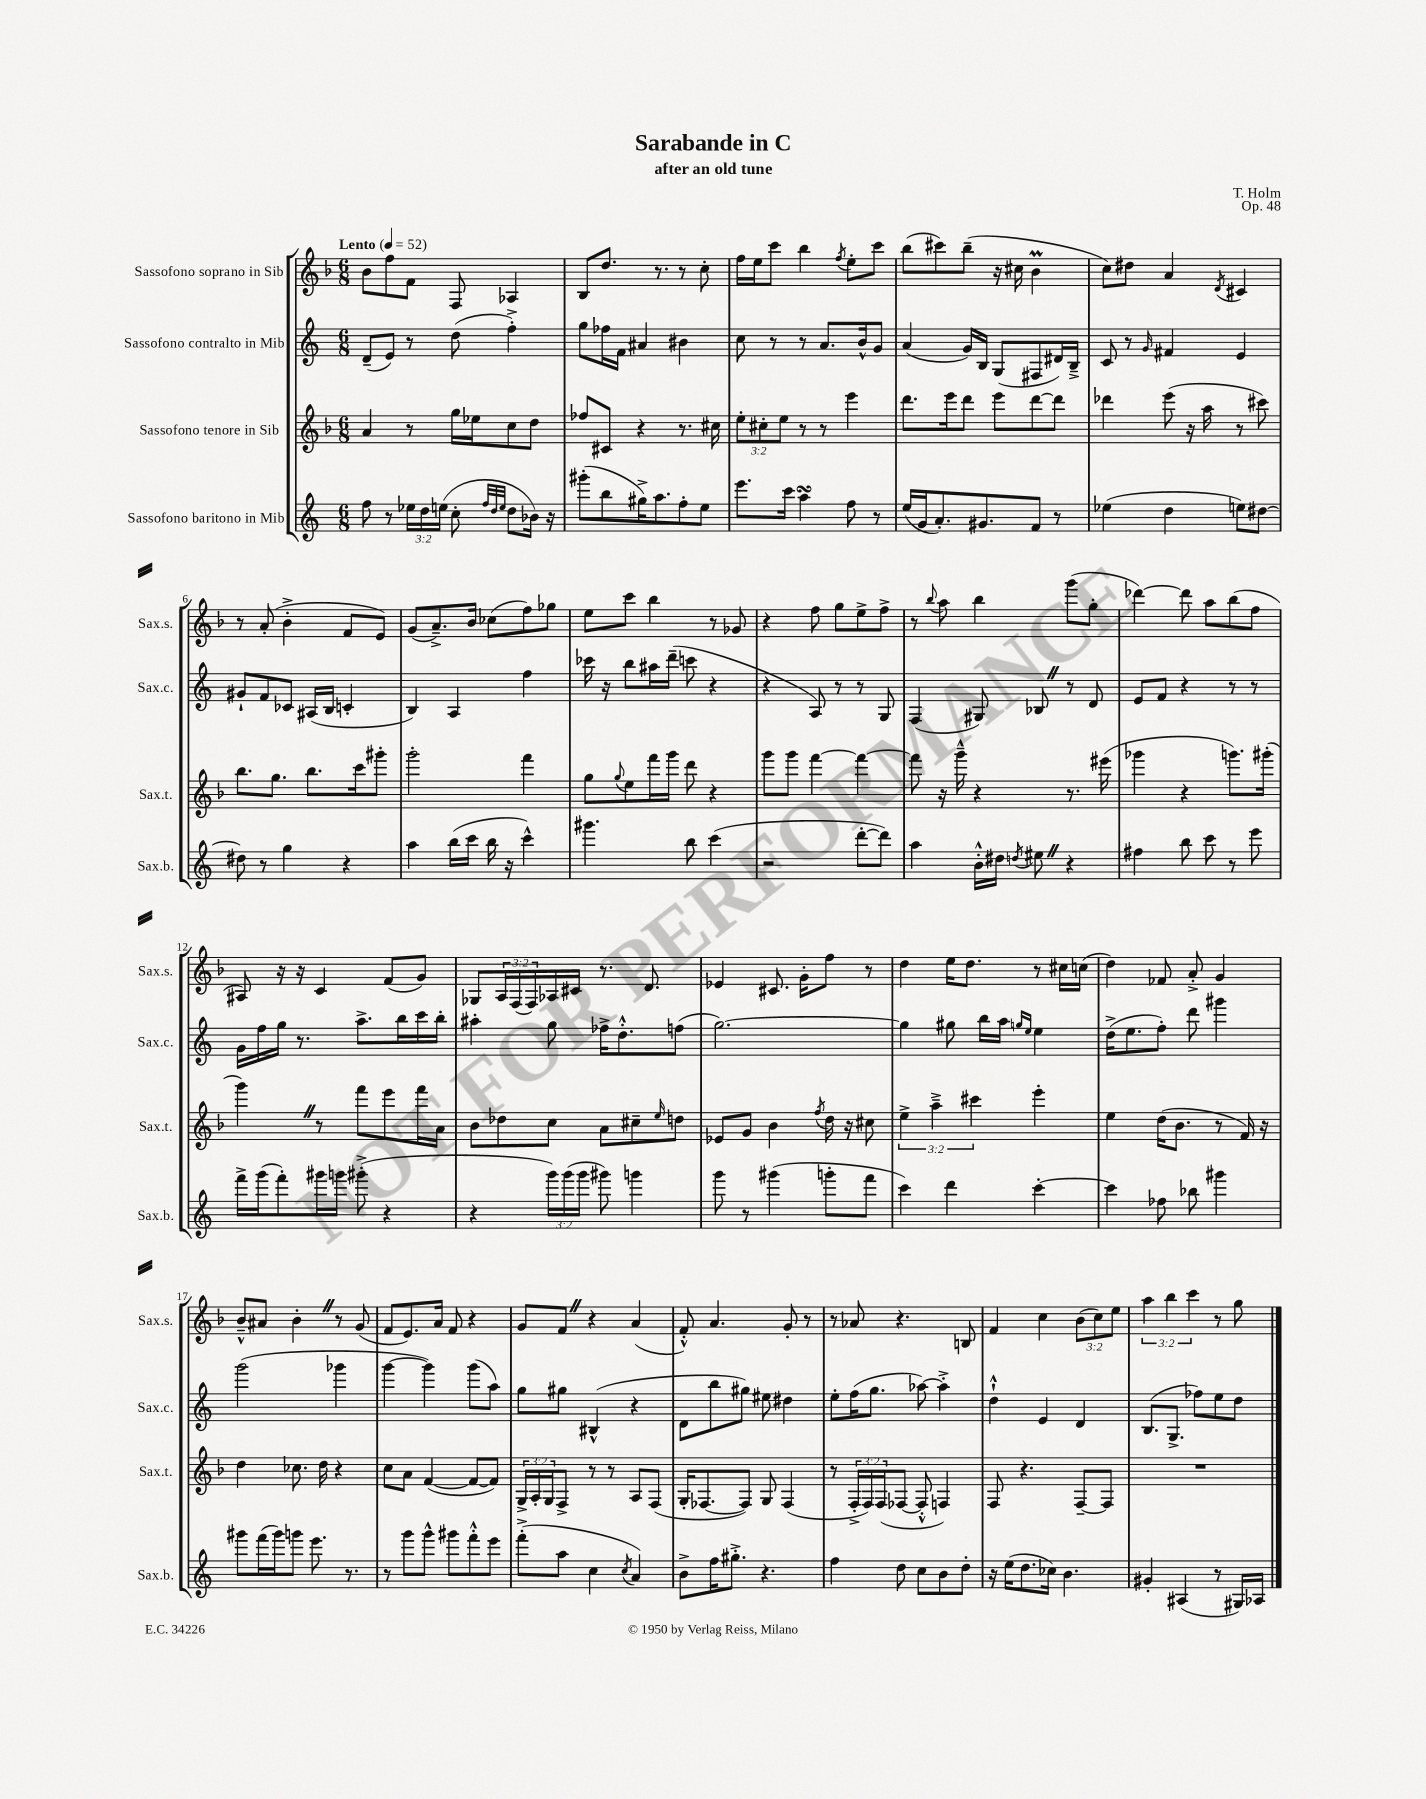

**kern	**kern	**kern	**kern
*part4	*part3	*part2	*part1
*staff4	*staff3	*staff2	*staff1
*I"Sassofono baritono in Mib	*I"Sassofono tenore in Sib	*I"Sassofono contralto in Mib	*I"Sassofono soprano in Sib
*I'Sax.b.	*I'Sax.t.	*I'Sax.c.	*I'Sax.s.
*clefG2	*clefG2	*clefG2	*clefG2
*k[]	*k[b-]	*k[]	*k[b-]
*M6/8	*M6/8	*M6/8	*M6/8
*MM52	*MM52	*MM52	*MM52
=1	=1	=1	=1
!	!	!	!LO:TX:a:B:t=Lento
8ff\	4a/	(8d~/L	8b-\L
8r	.	8e/J)	8ff\
24ee-X\LL	8r	8r	8f\J
24dd\	.	.	.
(24een\JJ	.	.	.
8cc'\	16gg\LL	(8dd\	8F/
.	16ee-X\J	.	.
32qqff/LLL	.	.	.
32qqdd/	.	.	.
32qqee/JJJ	.	.	.
8dd\L	8cc\	4ff'^\)	4A-X/
16b-X\Jk)	8dd\J	.	.
16r	.	.	.
=2	=2	=2	=2
(8ggg#X'\L	8ff-X/L	8gg\L	8B-/L
8bb\	8c#X/J	16ff-X\L	8.dd/J
.	.	16f\JJ	.
16gg#X^\K)	4r	4a#X/	.
8.aa\	.	.	8.r
8ff'\	8.r	4b#X\	8r
8ee\J	.	.	8cc'\
.	16cc#X\	.	.
=3	=3	=3	=3
8.eee\L	12ee'\L	8cc\	16ff\LL
.	.	.	16ee\J
.	12cc#X'\	.	.
.	.	8r	8ccc\J
.	12ee\J	.	.
16ccc\Jk	.	.	.
4aasSSS\	8r	8r	4bb-\
.	8r	8.a/L	.
.	.	.	8qff/
8ff\	4eee\	.	8ee'\L
.	.	16b^^/k	.
8r	.	8g/J	8ccc\J
=4	=4	=4	=4
(16ee/LL	8.ddd\L	(4a/	(8bb-\L
16g/J	.	.	.
8.a'/)	.	.	8ccc#X\)
.	16eee\k	.	.
.	8ddd\J	16g/LL)	(8bb-~\J
8.g#X/	.	16B/JJ	.
.	8eee\L	(8G/L	16r
.	.	.	16cc#X\
8f/J	[8ddd\	8F#X/	4b-M\
8r	8ddd\J]	16d#X/L)	.
.	.	16B~^/JJ	.
=5	=5	=5	=5
(4ee-X\	4ddd-X\	8c/	8cc\L)
.	.	8r	8dd#X\J
.	.	16qqg/	.
4dd\	(8eee\	4f#X/	4a/
.	16r	.	.
.	16aa\	.	.
.	.	.	8qd/
8een\L)	8r	4e/	4c#X/
[8dd#X\J	8ccc#X\)	.	.
!!LO:LB:g=z
=6	=6	=6	=6
8dd#X\]	8.bb-\L	8g#X`/L	8r
8r	.	8f/	(8a'/
.	8.gg\J	.	.
4gg\	.	8c-X/J	4b-'^\
.	8.bb-\L	(16A#X/LL	.
.	.	16B/JJ	.
4r	.	4cn'/	8f/L
.	16ccc\k	.	.
.	8ggg#X'\J	.	8e/J)
=7	=7	=7	=7
4aa\	2ggg'\	4B/)	(8g/L
.	.	.	8.a~^/)
(16bb\LL	.	4A/	.
16ccc\JJ	.	.	16b-/Jk
16bb\	.	.	(8cc-X\L
16r	.	.	.
4ccc^^\)	4fff\	4ff\	8ff\)
.	.	.	8gg-X\J
=8	=8	=8	=8
4.ggg#X\	8gg\L	16ccc-X\	8ee\L
.	.	16r	.
.	8qqgg/	.	.
.	8ee\	8bb\L	8ccc\J
.	16fff\L	16aa#X\L	4bb-\
.	16ggg\JJ	(16ddd~\JJ	.
8bb\	8ddd\	8cccn\	.
(4ccc\	4r	4r	8r
.	.	.	8g-X/
=9	=9	=9	=9
2r	8ggg\L	4r	4r
.	8ggg\J	.	.
.	[4fff\	8A/)	8ff\
.	.	8r	8gg\L
[8ddd'\L	4fff\_	8r	8ee^\
8ddd\J])	.	8G/	8ff^\J
=10	=10	=10	=10
4aa\	8fff\]	(4F/	8r
.	.	.	8qqbb-/
.	16r	.	8aa\
.	16ggg~^^\	.	.
16b'^^\LL	4r	8G#X/)	4bb-\
16dd#X\JJ	.	.	.
8qddn/	.	.	.
8ee#XZ\	.	8B-XZ/	.
4r	8.r	8r	(8ggg\L
.	.	8d/	8gg'\J
.	(16eee#X\	.	.
=11	=11	=11	=11
4ff#X\	4ggg-X\	8e/L	[4ddd-X\)
.	.	8f/J	.
8bb\	4r	4r	8ddd-\]
8ccc\	.	.	8aa\L
8r	8.gggn\L)	8r	(8bb-\
8eee\	.	8r	8ff\J
.	(16ggg#X'\Jk	.	.
!!LO:LB:g=z
=12	=12	=12	=12
16fff^\LL	4gggZ\)	16g\LL	8A#X/)
(16ggg\J	.	16ff\	.
8fff'\)	.	16gg\JJ	16r
.	.	8.r	16r
16ggg#X\L	8r	.	4c/
16gggn\JJ	.	.	.
(8ggg#X'^\	8fff\L	8.aa^\L	.
4r	8eee\	.	(8f/L
.	.	16bb\L	.
.	16fff\L	16ccc\	8g/J)
.	16a\JJ	16bb'\JJ	.
=13	=13	=13	=13
4r	8b-\L	4aa#X'\	8G-X/L
.	8dd-X\	.	24A/L
.	.	.	(24F/
.	.	.	24F/)
24ggg\LL)	8cc\J	8gg\	16A-X/
(24ggg\	.	.	.
.	.	.	16c#X/JJ
24ggg\JJ	.	.	.
8ggg#X\)	8a\L	16ff-X^\KL	8.r
.	.	8.dd'^^\	.
4gggn\	8cc#X~\	.	.
.	.	.	8.d/
.	16qqee/	.	.
.	8ddn\J	(8ffn\J	.
=14	=14	=14	=14
8ggg\	8e-X/L	[2.gg\)	4e-X/
8r	8g/J	.	.
(4ggg#X\	4b-\	.	8.c#X/
.	.	.	16g'\KL
.	8qff/	.	.
8gggn'\L	16dd\	.	8ff\J
.	16r	.	.
8fff\J	8cc#X\	.	8r
=15	=15	=15	=15
4ccc\)	6ee^\	4gg\]	4dd\
.	6aa~^\	.	.
4ddd\	.	8gg#X\	16ee\KL
.	.	.	8.dd\J
.	6ccc#X\	.	.
.	.	16bb\LL	.
.	.	16aa\JJ	.
.	.	16qqggn/LL	.
.	.	16qqee/JJ	.
[4ccc'\	4eee'\	4ee\	8r
.	.	.	16cc#X\LL
.	.	.	(16ccn\JJ
=16	=16	=16	=16
4ccc\]	4ee\	(16dd^\KL	4dd\)
.	.	8.ee\	.
8ff-X\	(16dd\KL	8ff'\J)	8f-X/
.	8.b-\J	.	.
8bb-X\	.	8ddd\	8a'^/
4ggg#X\	8r	4ggg#X\	4g/
.	16f/)	.	.
.	16r	.	.
!!LO:LB:g=z
=17	=17	=17	=17
8ggg#X\L	4dd\	(2ggg\	8b-~^^/L
(16fff\L	.	.	8a#X/J
16ggg#\J)	.	.	.
8gggn\J	8.cc-X\	.	4b-'Z\
8.eee\	.	.	.
.	16dd\	.	.
.	4r	4ggg-X\	8r
8.r	.	.	.
.	.	.	(8g/
=18	=18	=18	=18
8r	8cc\L	[4ggg\	8f/L
8ggg\L	8a\J	.	8.e/)
8ggg^^\J	([4f/	4ggg\])	.
.	.	.	16a/Jk
8ggg#X\L	.	.	8f/
8fff'^^\	8f/L_	(8ggg\L	4r
8eee\J	8f/J])	8aa\J)	.
=19	=19	=19	=19
(8fff'^\L	24G^/LL	8gg\L	8g/L
.	24A'/	.	.
.	24G/J	.	.
8aa\J	8F^/J	8gg#X\J	8fZ/J
4cc\	8r	(4B#X^^/	4r
.	8r	.	.
8qcc/	.	.	.
4a/)	8A/L	4r	(4a/
.	(8F/J	.	.
=20	=20	=20	=20
8b^\L	16G'/KL	8d\L	8f'^^/)
.	[8.F-X/	.	.
16ff\K	.	8bb\	4.a/
8.gg#X'^\J	.	.	.
.	8F-/J])	8gg#X\J)	.
4.r	8G/	8ee#X\	.
.	(4F-/	4dd#X\	8g'/
.	.	.	8r
=21	=21	=21	=21
4ff\	8r	8ee'\L	8r
.	24F'^/LL	(16ff\K	8a-X/
.	24F/)	.	.
.	.	8.gg\J	.
.	(24F/J	.	.
8dd\	[8F-X/J	.	4.r
8cc\L	8F-'^^/]	[8aa-X\)	.
8b\	4Fn/)	4aa-'^\]	.
8dd'\J	.	.	8Bn/
=22	=22	=22	=22
16r	8F/	4dd`^^\	4f/
(16ee\KL	.	.	.
8.dd\	4.r	.	.
.	.	4e/	4cc\
16cc-X\Jk)	.	.	.
4.b\	.	.	.
.	[8F~/L	4d/	(12b-\L
.	.	.	12cc\)
.	8F/J]	.	.
.	.	.	12ee\J
=23	=23	=23	=23
4g#X'/	2.r	(8.B/L	6aa\
.	.	.	6bb-\
.	.	8.G^/J	.
(4A#X/	.	.	.
.	.	.	6ccc\
.	.	8ff-X\L)	.
8r	.	8ee\	8r
16G#X/LL)	.	8dd\J	8gg\
16A-X/JJ	.	.	.
==	==	==	==
*-	*-	*-	*-
